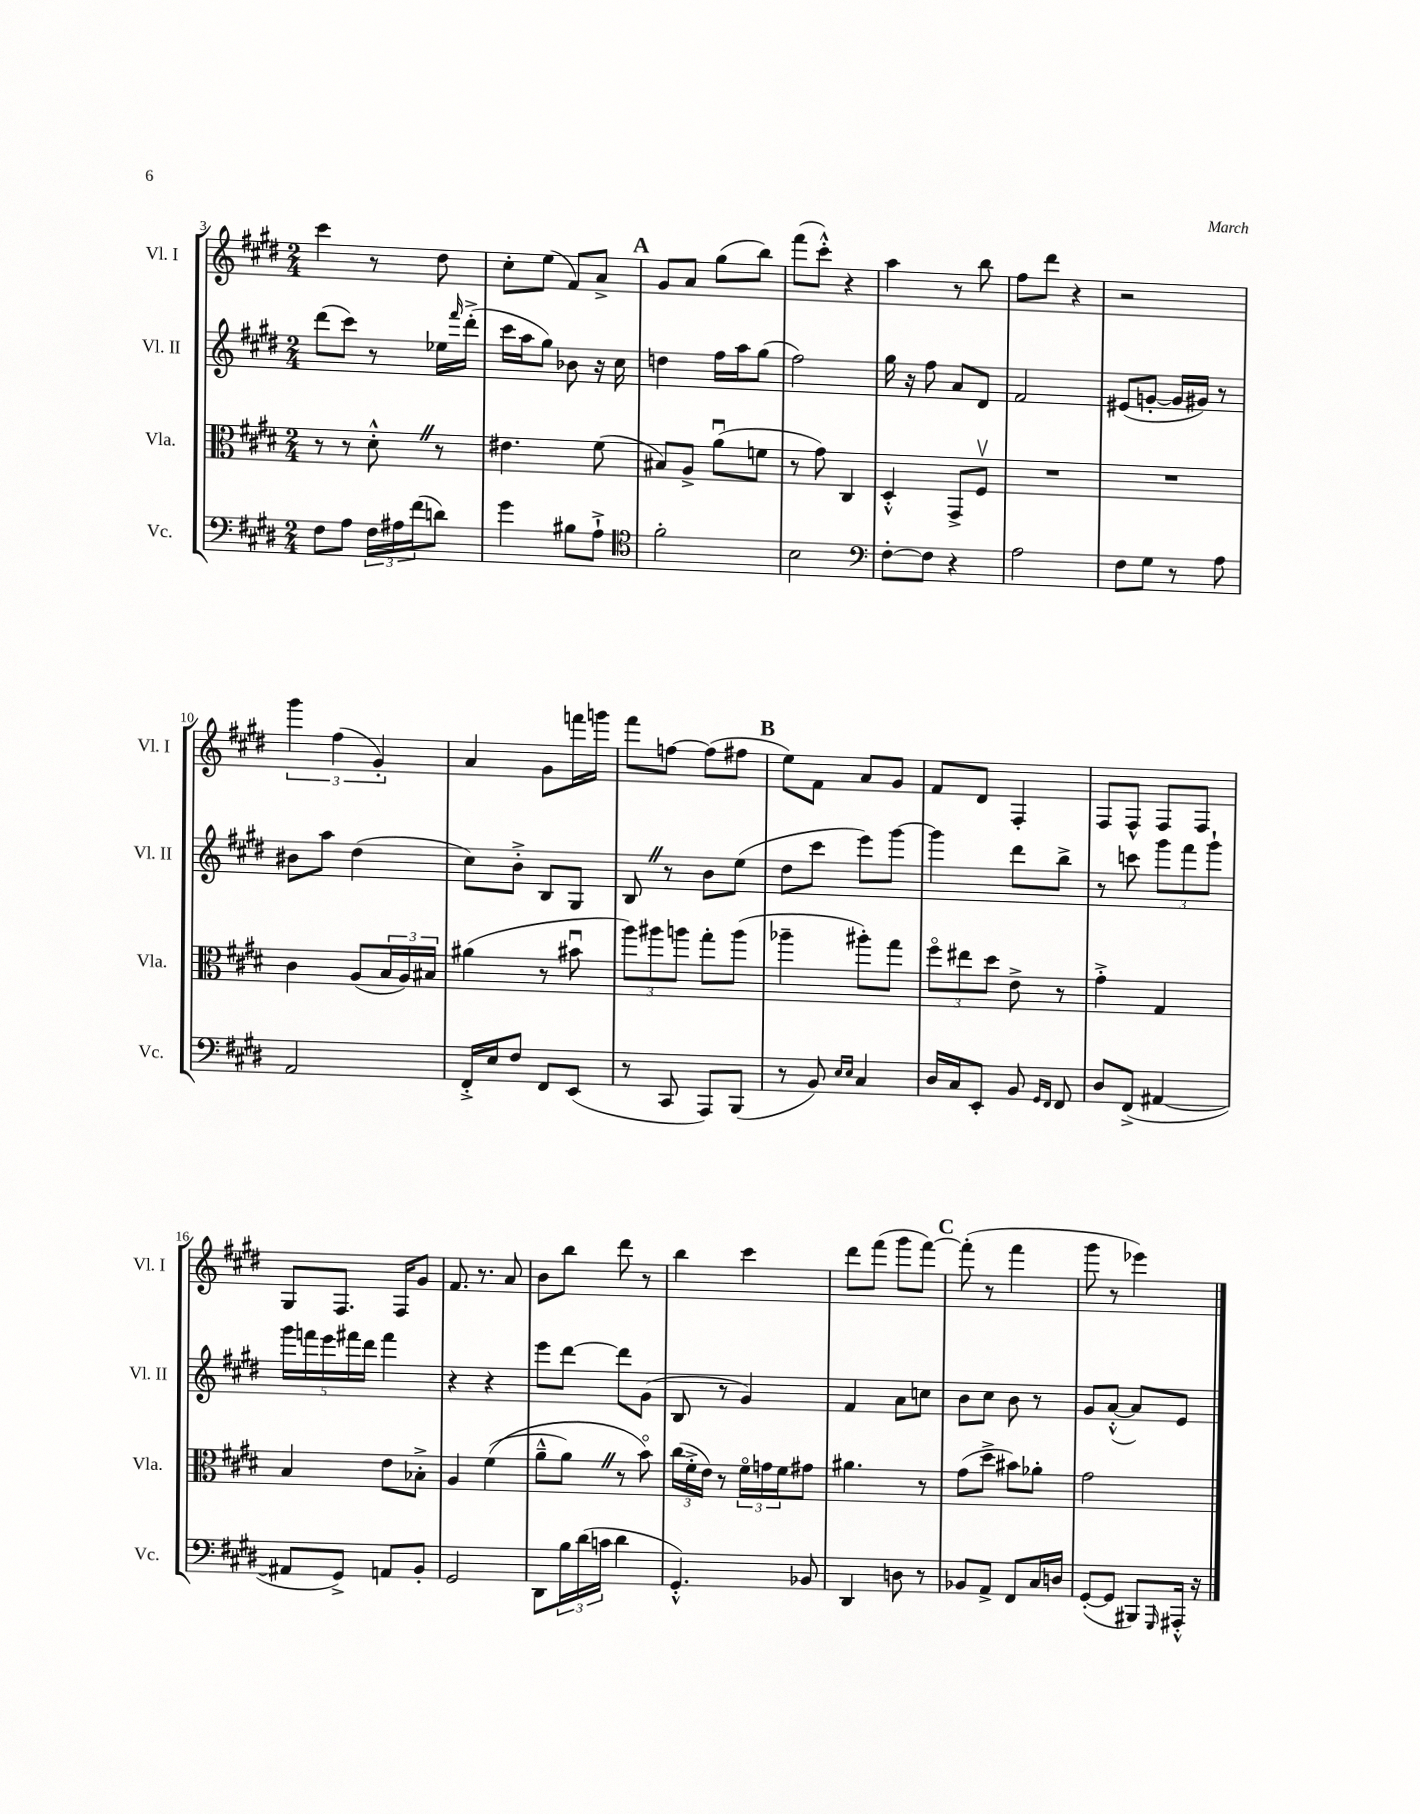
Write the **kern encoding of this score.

**kern	**kern	**kern	**kern
*part4	*part3	*part2	*part1
*staff4	*staff3	*staff2	*staff1
*I"Vc.	*I"Vla.	*I"Vl. II	*I"Vl. I
*I'Vc.	*I'Vla.	*I'Vl. II	*I'Vl. I
*clefF4	*clefC3	*clefG2	*clefG2
*k[f#c#g#d#]	*k[f#c#g#d#]	*k[f#c#g#d#]	*k[f#c#g#d#]
*M2/4	*M2/4	*M2/4	*M2/4
=3	=3	=3	=3
8F#\L	8r	(8ddd#\L	4ccc#\
8A\J	8r	8ccc#\J)	.
24F#\LL	8d#'^^Z\	8r	8r
24A#X\	.	.	.
(24f#\J	.	.	.
8dn\J)	8r	16ee-X\LL	8dd#\
.	.	16qqfff#/	.
.	.	(16ddd#'^\JJ	.
=4	=4	=4	=4
4g#\	4.e#X\	16ccc#\LL	8cc#'\L
.	.	16aa\J	.
.	.	8gg#\J)	(8ee\J
8B#X\L	.	8b-X\	8f#/L)
8A`^\J	(8f#\	16r	8a^/J
.	.	16cc#\	.
!!LO:REH:place=s1:t=A
=5	=5	=5	=5
*clefC4	*	*	*
2f#'\	8B#X/L)	4ddn\	8g#/L
.	8A^/J	.	8a/J
.	(8au\L	16ff#\LL	(8gg#\L
.	.	16aa\J	.
.	8fn\J	(8gg#\J	8bb\J)
=6	=6	=6	=6
2B\	8r	2ff#\)	(8fff#\L
.	8g#\)	.	8ccc#'^^\J)
.	4C#/	.	4r
=7	=7	=7	=7
*clefF4	*	*	*
[8F#'\L	4D#'^^/	16gg#\	4aa\
.	.	16r	.
8F#\J]	.	8ff#\	.
4r	8GG#^/L	8a/L	8r
.	8F#v/J	8d#/J	8bb\
=8	=8	=8	=8
2A\	2r	2f#/	8ff#\L
.	.	.	8ddd#\J
.	.	.	4r
=9	=9	=9	=9
8F#\L	2r	(8e#X/L	2r
8G#\J	.	[8gn'/J	.
8r	.	16g/LL]	.
.	.	16g#X/JJ)	.
8A\	.	8r	.
!!LO:LB:g=z
=10	=10	=10	=10
2AA/	4c#\	8b#X\L	6ggg#\
.	.	8aa\J	.
.	.	.	(6ff#\
.	(8A/L	(4dd#\	.
.	.	.	6g#'/)
.	24B/L	.	.
.	24A/)	.	.
.	24B#X/JJ	.	.
=11	=11	=11	=11
16FF#'^/LL	(4a#X\	8cc#\L)	4a/
16E/J	.	.	.
8F#/J	.	8b'^\J	.
8FF#/L	8r	8B/L	8g#\L
(8EE/J	8b#Xu\	8G#/J	16fffn\L
.	.	.	16gggn\JJ
=12	=12	=12	=12
8r	12aa\L)	8BZ/	8fff#\L
.	12aa#X\	.	.
8CC#/	.	8r	[8ffn\J
.	12aan\J	.	.
8AAA/L)	8gg#'\L	8b\L	(8ff\L]
(8BBB/J	(8aa\J	(8ee\J	8ff#X\J
!!LO:REH:place=s1:t=B
=13	=13	=13	=13
8r	4aa-X~\	8dd#\L	8ee\L)
8BB/)	.	8ccc#\J	8f#\J
16qqE/LL	.	.	.
16qqE/JJ	.	.	.
4C#/	8aa#X'\L)	8eee\L)	8a/L
.	8gg#\J	[8ggg#\J	8g#/J
=14	=14	=14	=14
16D#/LL	12ff#\L	4ggg#\]	8f#/L
16C#/J	.	.	.
.	12ee#X\	.	.
8EE'/J	.	.	8d#/J
.	12dd#\J	.	.
8BB/	8e^\	8ddd#\L	4F#'/
16qqGG#/LL	.	.	.
16qqFF#/JJ	.	.	.
8FF#/	8r	8bb^\J	.
=15	=15	=15	=15
8D#/L	4g#'^\	8r	8F#/L
(8FF#^/J	.	8cccn\	8F#^^/J
[4AA#X/	4G#/	12ggg#\L	8F#/L
.	.	12fff#\	.
.	.	.	8F#/J
.	.	12ggg#`\J	.
!!LO:LB:g=z
=16	=16	=16	=16
8AA#X/L]	4B/	20ggg#\LL	8G#/L
.	.	20fffn\	.
.	.	20eee\	.
8GG#^/J)	.	.	8.F#/J
.	.	20fff#X\	.
.	.	20ddd#\JJ	.
8AAn/L	8e\L	4fff#\	.
.	.	.	16F#/KL
8BB'/J	8B-X'^\J	.	8g#/J
=17	=17	=17	=17
2GG#/	4A/	4r	8.f#/
.	.	.	8.r
.	((4f#\	4r	.
.	.	.	8a/
=18	=18	=18	=18
8DD#\L	8a~^^\L	8eee\L	8b\L
24B\L	8aZ\J)	[8ddd#\J	8bb\J
(24d#\	.	.	.
24cn\JJ	.	.	.
4d#\	8r	8ddd#\L]	8ddd#\
.	8b\)	(8g#\J	8r
=19	=19	=19	=19
4.GG#'^^/)	(24cc#\LL	8B/	4bb\
.	24f#'^\	.	.
.	24e\JJ)	.	.
.	8r	8r	.
.	24f#\LL	4g#/)	4ccc#\
.	24gn\	.	.
.	24f#\J	.	.
8BB-X/	8g#X\J	.	.
=20	=20	=20	=20
4DD#/	4.a#X\	4f#/	8ddd#\L
.	.	.	(8fff#\J
8Dn\	.	8a\L	8ggg#\L
8r	8r	8ccn\J	[8fff#\J)
!!LO:REH:place=s1:t=C
=21	=21	=21	=21
8BB-X/L	(8g#\L	8b\L	(8fff#'\]
8AA^/J	8dd#^\J	8cc#\J	8r
8FF#/L	8b#X\L)	8b\	4fff#\
16C#/L	8a-X'\J	8r	.
16Dn/JJ	.	.	.
=22	=22	=22	=22
([8GG#'/L	2g#\	8g#/L	8ggg#\
8GG#/J]	.	([8a'^^/J	8r
8BBB#X/L)	.	8a/L])	4eee-X\)
16qqGGG#/	.	.	.
16AAA#X'^^/Jk	.	8e/J	.
16r	.	.	.
==	==	==	==
*-	*-	*-	*-
